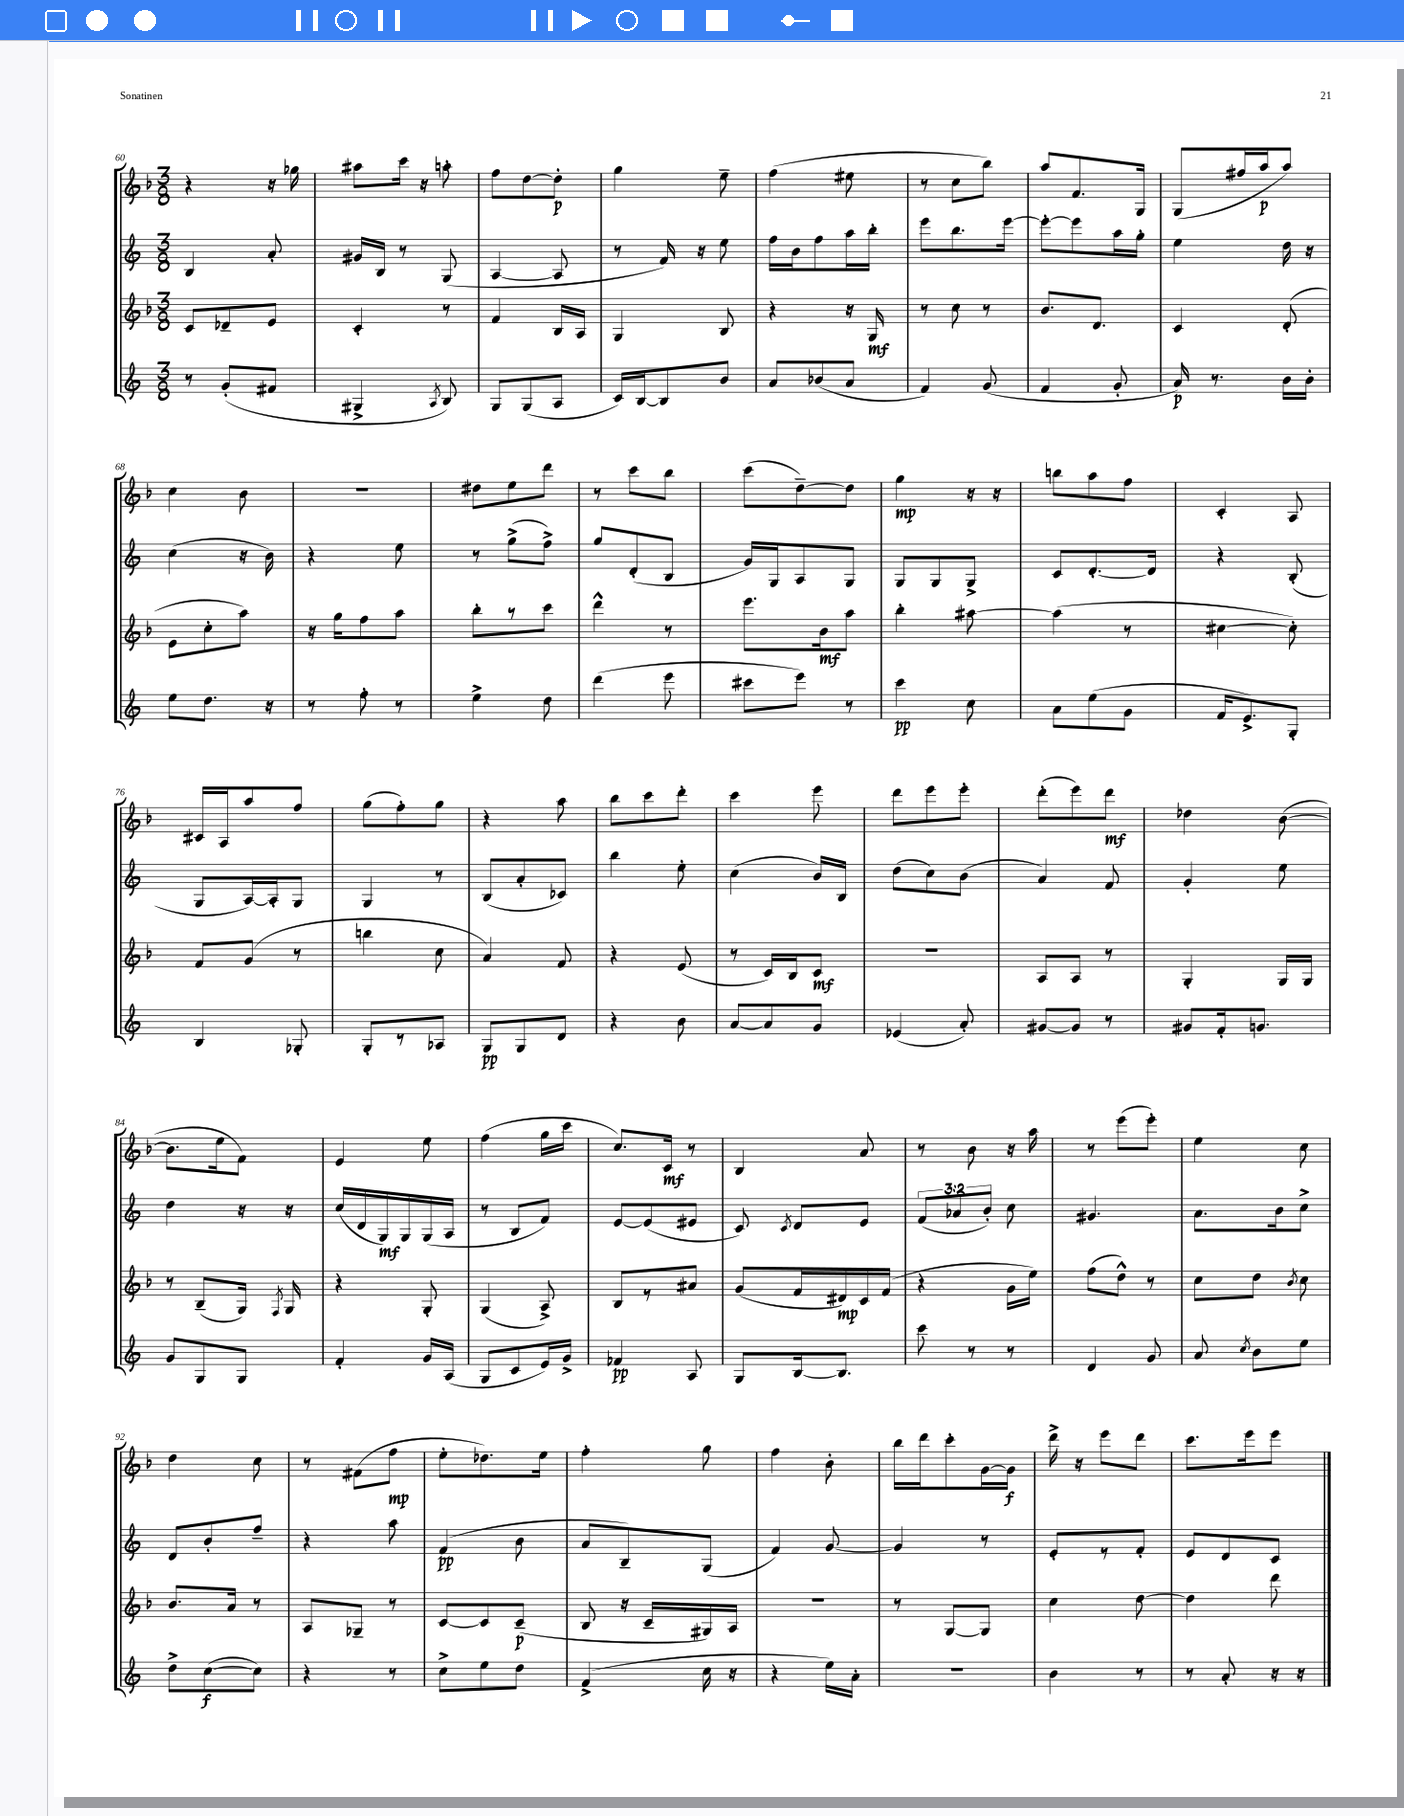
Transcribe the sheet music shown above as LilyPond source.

<<
\new StaffGroup <<
\new Staff = "s0" {
    \clef treble \key f \major \numericTimeSignature \time 3/8
    \autoBeamOff r4 r16 ges''16 |
    ais''8[ c'''16] r16 a''8-. |
    f''8[ d''8~ d''8]-.\p |
    g''4 e''8-- |
    f''4( eis''8 |
    r8 c''8[ bes''8]) |
    a''8[ f'8. g16] |
    g8[( fis''16 a''16\p a''8]) |
    c''4 bes'8 |
    R4. |
    dis''8[ e''8 d'''8] |
    r8 c'''8[ bes''8] |
    c'''8[( d''8~--) d''8] |
    g''4\mp r16 r16 |
    b''8[ a''8 f''8] |
    c'4-. a8 |
    cis'16[ a16 a''8 f''8] |
    g''8[( f''8-.) g''8] |
    r4 a''8 |
    bes''8[ c'''8 d'''8]-. |
    c'''4 e'''8 |
    d'''8[ e'''8 e'''8]-. |
    d'''8[-.( e'''8) d'''8]\mf |
    des''4 bes'8~( |
    bes'8.[ e''16 f'8]) |
    e'4 e''8 |
    f''4( g''16[ c'''16] |
    c''8.[) c'16]\mf r8 |
    bes4 a'8 |
    r8 bes'8 r16 a''16 |
    r8 e'''8[( e'''8]-.) |
    e''4 c''8 |
    d''4 c''8 |
    r8 fis'8[( f''8]\mp |
    e''8[-. des''8.) e''16] |
    f''4-. g''8 |
    f''4 bes'8-. |
    bes''16[ d'''16 c'''8-. g'16~ g'16]\f |
    d'''16-> r16 e'''8[ d'''8] |
    c'''8.[ e'''16 e'''8] \bar "|." |
}
\new Staff = "s1" {
    \clef treble \key c \major \numericTimeSignature \time 3/8 \override Staff.TupletNumber.text = #tuplet-number::calc-fraction-text
    \autoBeamOff b4 a'8-. |
    gis'16[ b16] r8 g8( |
    a4~ a8 |
    r8 f'16) r16 e''8 |
    f''16[ b'16 f''8 a''16 b''16]-. |
    e'''8[ b''8. e'''16]~ |
    e'''8[~-. e'''8 a''16 g''16]-. |
    e''4 d''16 r16 |
    c''4( r16 b'16) |
    r4 e''8 |
    r8 g''8[->( f''8]->) |
    g''8[ d'8-.( b8] |
    g'16[) g16 a8 g8] |
    g8[ g8 g8]-> |
    c'8[ d'8.~-. d'16] |
    r4 b8-.( |
    g8[ a16~) a16-. g8] |
    g4 r8 |
    b8[( a'8-. ces'8]) |
    b''4 e''8-. |
    c''4( b'16[) b16] |
    d''8[( c''8) b'8]( |
    a'4) f'8 |
    g'4-. e''8 |
    d''4 r16 r16 |
    c''16[( d'16 g16\mf) g16 g16( a16] |
    r8 b8[ f'8]) |
    e'8[~ e'8( eis'8] |
    c'8) \acciaccatura { c'8 } d'8[ e'8] |
    \tuplet 3/2 { f'8[( aes'8 b'8]-.) } c''8 |
    gis'4. |
    a'8.[ b'16 c''8]-> |
    d'8[ b'8-. f''8]-- |
    r4 a''8 |
    f'4\pp( b'8 |
    a'8[ b8--) g8]( |
    f'4) g'8~ |
    g'4 r8 |
    e'8[-. r8 f'8]-. |
    e'8[ d'8 c'8] \bar "|." |
}
\new Staff = "s2" {
    \clef treble \key f \major \numericTimeSignature \time 3/8
    \autoBeamOff c'8[ des'8-- e'8] |
    c'4-. r8 |
    f'4 bes16[ a16] |
    g4 bes8 |
    r4 r16 g16\mf |
    r8 c''8 r8 |
    bes'8.[ d'8.] |
    c'4 d'8-.( |
    e'8[ c''8-. a''8]) |
    r16 g''16[ f''8 a''8] |
    bes''8[-. r8 c'''8] |
    d'''4-^ r8 |
    e'''8.[ bes'16\mf a''8] |
    bes''4-. ais''8~ |
    ais''4( r8 |
    cis''4~ cis''8-.) |
    f'8[ g'8]( r8 |
    b''4 c''8 |
    a'4) f'8 |
    r4 e'8( |
    r8 c'16[) bes16 c'8]\mf |
    R4. |
    a8[ a8] r8 |
    g4-. g16[ g16] |
    r8 bes8[--( g16]) \acciaccatura { f8 } g16 |
    r4 g8-. |
    g4( a8->) |
    bes8[ r8 ais'8] |
    g'8[( f'16 dis'16\mp) c'16 f'16]( |
    r4 g'16[ e''16]) |
    f''8[( d''8]-^) r8 |
    c''8[ d''8] \acciaccatura { bes'8 } c''8 |
    bes'8.[ a'16] r8 |
    a8[ ges8]-- r8 |
    c'8[~ c'8 c'8]--\p( |
    bes8 r16 c'16[-- gis16) a16] |
    R4. |
    r8 g8[~ g8] |
    c''4 d''8~ |
    d''4 d'''8 \bar "|." |
}
\new Staff = "s3" {
    \clef treble \key c \major \numericTimeSignature \time 3/8
    \autoBeamOff r8 g'8[-.( fis'8] |
    gis4-> \acciaccatura { a8 } b8) |
    g8[ g8( a8] |
    c'16[) b16~ b8 b'8] |
    a'8[ bes'8( a'8] |
    f'4) g'8( |
    f'4 g'8-. |
    a'16\p) r8. b'16[ b'16]-. |
    e''8[ d''8.] r16 |
    r8 f''8-. r8 |
    e''4-> d''8 |
    d'''4( e'''8 |
    cis'''8[ e'''8]) r8 |
    c'''4\pp c''8 |
    a'8[ e''8( g'8] |
    f'16[ e'8.->) g8]-. |
    b4 ges8-. |
    g8[-. r8 aes8] |
    g8[\pp g8 d'8] |
    r4 b'8 |
    a'8[~ a'8 g'8] |
    ees'4( a'8-.) |
    gis'8[~ gis'8] r8 |
    gis'8[ f'16-. g'8.] |
    g'8[ g8 g8] |
    f'4-. g'16[ a16]( |
    g8[ c'8 e'16) g'16]-> |
    fes'4\pp a8 |
    g8[ b16~ b8.] |
    c'''8 r8 r8 |
    d'4 g'8 |
    a'8 \acciaccatura { c''8 } b'8[ e''8] |
    d''8[-> c''8~\f( c''8]) |
    r4 r8 |
    c''8[-> e''8 d''8] |
    f'4->( c''16 r16 |
    r4 e''16[) a'16]-. |
    R4. |
    b'4 r8 |
    r8 a'8-. r16 r16 \bar "|." |
}
>>
>>
\layout { \context { \Score currentBarNumber = #60 } }
